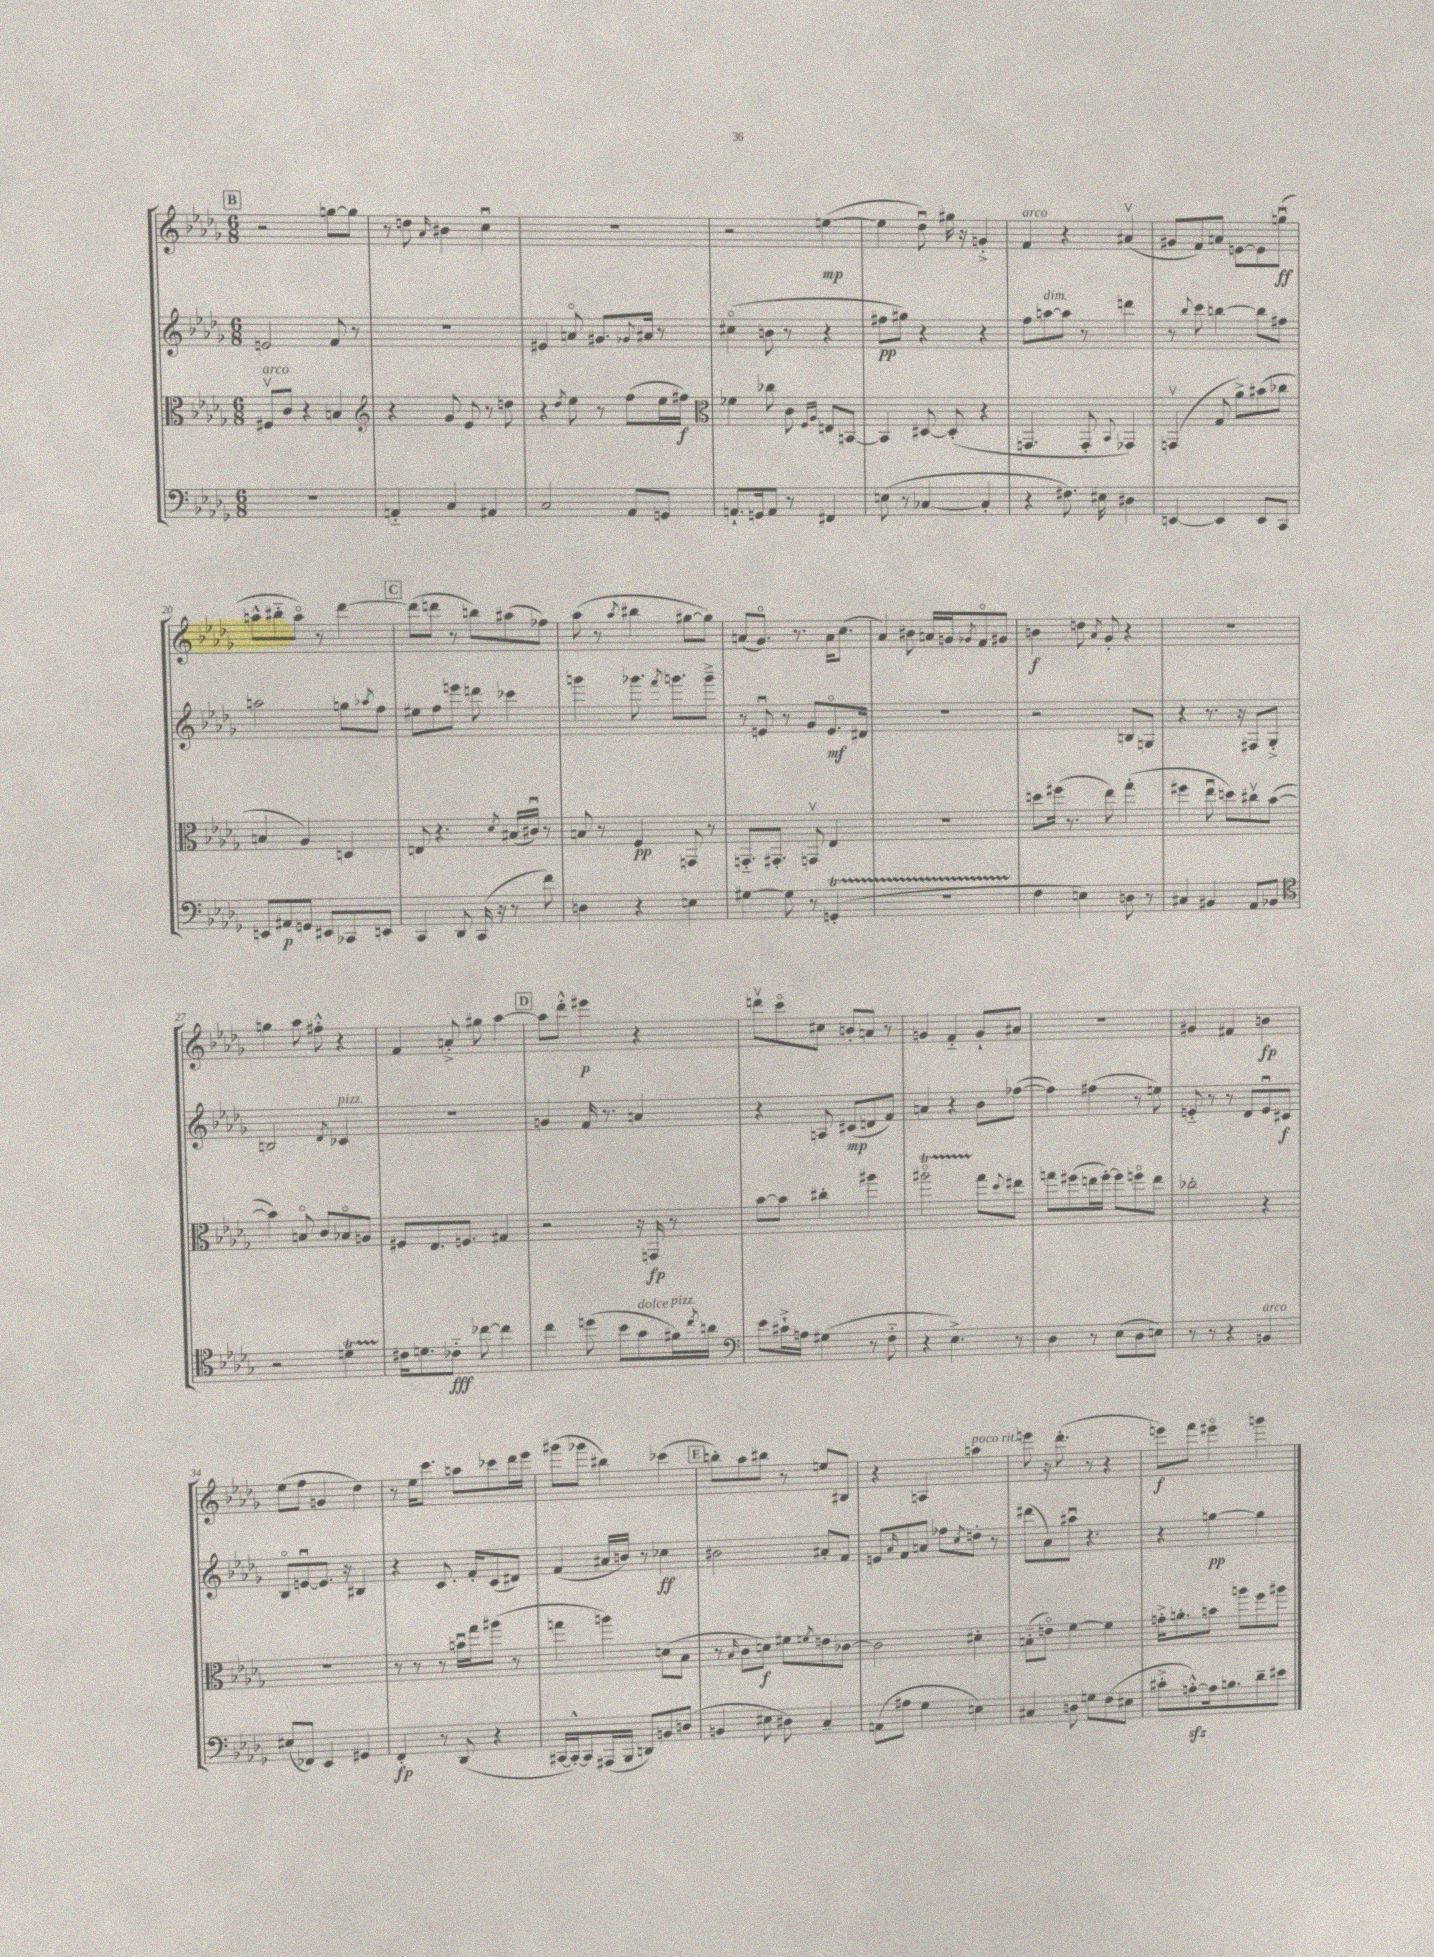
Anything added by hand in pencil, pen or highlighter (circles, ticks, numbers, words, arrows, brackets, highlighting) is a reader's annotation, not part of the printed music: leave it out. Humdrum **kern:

**kern	**kern	**kern	**kern
*staff4	*staff3	*staff2	*staff1
*clefF4	*clefC3	*clefG2	*clefG2
*k[b-e-a-d-g-]	*k[b-e-a-d-g-]	*k[b-e-a-d-g-]	*k[b-e-a-d-g-]
*M6/8	*M6/8	*M6/8	*M6/8
2.r	8F#v	2e	2r
.	8c	.	.
.	4r	.	.
.	4B	8f	[8gg
.	.	8r	8gg]
=	=	=	=
*	*clefG2	*	*
4AA'~	4r	2.r	8r
.	.	.	8dd
.	.	.	16qqa-
4C	8g-	.	4b#
.	8e-	.	.
4AA#	8r	.	4ccu
.	8dd	.	.
=	=	=	=
2C	4r	4e#	2.r
.	8qdd-	.	.
.	8ee-	8ao	.
.	8r	8.g#	.
8AA-	(8ff	.	.
.	.	8qqg-	.
.	.	16a#	.
8GG	16ee-	8r	.
.	16ff#)	.	.
=	=	=	=
*	*clefC3	*	*
8.AA`	4f-	(4cc#o	2r
16GG	.	.	.
8AA	8cc-	8b	.
8r	8c	8r	.
.	16qqF	.	.
.	16qqA-	.	.
4FF#	8E	4r	([4ee
.	[8BB	.	.
=	=	=	=
(8E	4BB]	8ff#	4ee]
8r	.	8gg#)	.
[4C-	[8D#	4r	8dd-u)
.	(8D#']	.	16gg#
.	.	.	16r
4C-']	4r	4r	4g'^
=	=	=	=
4r	4.GG	8ff	4f
.	.	[8aa	.
8.F#)	.	8aa]	4r
.	8GG'	8r	.
16E#	.	.	.
.	8qqBB-	.	.
4D#	4GG-)	4ddd	(4a#v
=	=	=	=
[4EE	(4GGv	8r	8g#
.	.	8qqbb-	.
.	.	8ccc	8f)
4EE]	8G-	[4bb	8a
.	8a-^)	.	[8e
8EE	(8b#	8bb]	8e]
8CC	8cc-	8ff#	(8ggu
=	=	=	=
8EE	4B	2aa	8aa^^
8AA#	.	.	8bb#'~
8GG	4A-)	.	8aao)
8EE#	.	.	8r
8CC-	4D	8gg	[4ddd-
.	.	8qaa-	.
8EE	.	8ff	.
=	=	=	=
4CC	8E	8ee#	(8ddd-]
.	4.r	8ff	8ddd
8DD-	.	8eee	8r
(16CC	.	8ddd	8bb)
16r	.	.	.
.	8qd-	.	.
8r	(16B#	4ccc-	(8aa#
.	16c#u)	.	.
8f)	8r	.	8ff-)
=	=	=	=
4D	8B	4ggg	(8aa-
.	8r	.	8r
.	.	.	8qaa-
4r	4F	8.ggg-	4bb#
.	.	8qfff	.
.	.	8.ggg	.
4E	8GG	.	[8gg#
.	8r	8ggg~^	8gg#])
=	=	=	=
[4G#	8.GG'~	8r	(8a
.	.	8eu	8.g-o)
.	8.GG#'	.	.
8G#]	.	8r	.
.	.	.	8.r
8r	8GGv	8g-	.
(4GG'	4E-	8.eo	16a
.	.	.	(8.cc
.	.	16d#	.
=	=	=	=
2.r	2.r	2.r	4a-)
.	.	.	8b#
.	.	.	16a
.	.	.	16g
.	.	.	8qg-
.	.	.	8fo
.	.	.	8g#
=	=	=	=
4F	8dd	2r	4b
.	(16ff#	.	.
.	8.r	.	.
4E)	.	.	8dd
.	.	.	8qa-
.	8ee-)	.	8g-'
8D	(4gg-'	8B	4r
8r	.	8G	.
=	=	=	=
4C#	4ff#	4r	2.r
4BB#	8ee-u	8.r	.
.	8dd)	.	.
.	.	16r	.
8AA-	8cc#v	8F#	.
8BB-	([8b-	8G-'^	.
=	=	=	=
*clefC4	*	*	*
2r	4b-])	2B	4gg
.	8Bo	.	8aa-
.	8c	.	8ff#'^^
.	.	8qd-	.
4d	8B-o	4c-	4r
.	8A	.	.
=	=	=	=
16c#	8F#	2.r	4f
8.d	.	.	.
.	8.E-	.	.
8c-'~	.	.	8a'^
.	8.F	.	.
[8cc-	.	.	8gg#
4cc-]	4G#	.	[4aa-
=	=	=	=
4cc	2r	4g	8aa-]
.	.	.	8ddd-'^^
(8dd	.	16f	4eee#
.	.	8.r	.
8b-	.	.	.
8g-	16r	4a	4r
.	16GG	.	.
16f#)	8r	.	.
8qcc	.	.	.
16a	.	.	.
=	=	=	=
*clefF4	*	*	*
8e-	[8b-	4r	8dddv
16c#`^	8b-]	.	8ccco
16A	.	.	.
(4G#	4cc#'	8A	8cc#
.	.	(8c#	8b'
8r	4aa#	8d	8a
8F'~	.	8f)	8r
=	=	=	=
4r	2aa#o	4a	4g
4.E-^)	.	4r	4f'~
.	8gg-	8b-	8g`
.	8qqdd-	.	.
8r	8ee#	([8ff-	8a#
=	=	=	=
4D-	8gg	4ff-])	2.r
.	(8ff#	.	.
8r	16ee	(4ff#	.
.	[16ff#')	.	.
(8E-	8ff#]	.	.
8D-	8ffo	8r	.
8E)	8ee	8ee)	.
=	=	=	=
8r	2cc-'	8e'~	4g#
8r	.	8r	.
4r	.	8r	4f#
.	.	8d-	.
4BB	4r	8eu	4b
.	.	8c#	.
=	=	=	=
(8E#	2.r	8B-o	(8ee-
8FF-)	.	[8eu	8ff
4EE-	.	8.e]	4g
.	.	16r	.
4GG#	.	4B#	4dd-)
=	=	=	=
4FF'	8r	4r	8r
.	8r	.	16ee-
.	.	.	8.ccc
8r	8r	8.c	.
(8DD-	16bu	.	8aa
.	16gg-	16f'	.
4r	(8aa#	(8c	8ccc-
.	8r	8d#)	16ddd-
.	.	.	16eee-
=	=	=	=
[16CC#	4gg	(4f	(8ggg#
16CC#'^^_)	.	.	.
8CC#]	.	.	8ggg-
(16AAA#	4aa)	16a#	4bb#)
16BBB-	.	16b)	.
8DD)	.	8r	.
8BB	(8d	4cc-	(4ccc-
(8D	8B-	.	.
=	=	=	=
4BB	8r	2b#	8bb')
.	16qqB-	.	.
.	8c	.	8aa-
8E#	8d)	.	8bb#
8D#)	8f#	.	8r
.	8qf	.	.
4C~	8e	8a#'	8ee
.	[8c-	8f	8B#
=	=	=	=
(8AA	2c-]	8e	4r
.	.	16qqa-	.
8A#	.	8f	.
4G-	.	8a	4A
.	.	8ff-	.
.	.	8qcc	.
4E)	4d#'	8dd'	4aa
.	.	8r	.
=	=	=	=
4C#	(8B'~	(8ddd#	8eee
.	8eo)	8a-)	16r
.	.	.	(8.ddd-'
8D	[4f	8aa#u	.
8G	.	4.r	8r
(8F	4f]	.	4r
8E#	.	.	.
=	=	=	=
8c#'^	16g'^	4r	8eee)
.	8.a'	.	.
[8A'^^)	.	.	8fff
16A]	8b	[4gg	4eee#o
8.B	.	.	.
.	8aa	.	.
8d-~	8ff	4gg]	4ggg
8e#	8aa#	.	.
==	==	==	==
*-	*-	*-	*-
